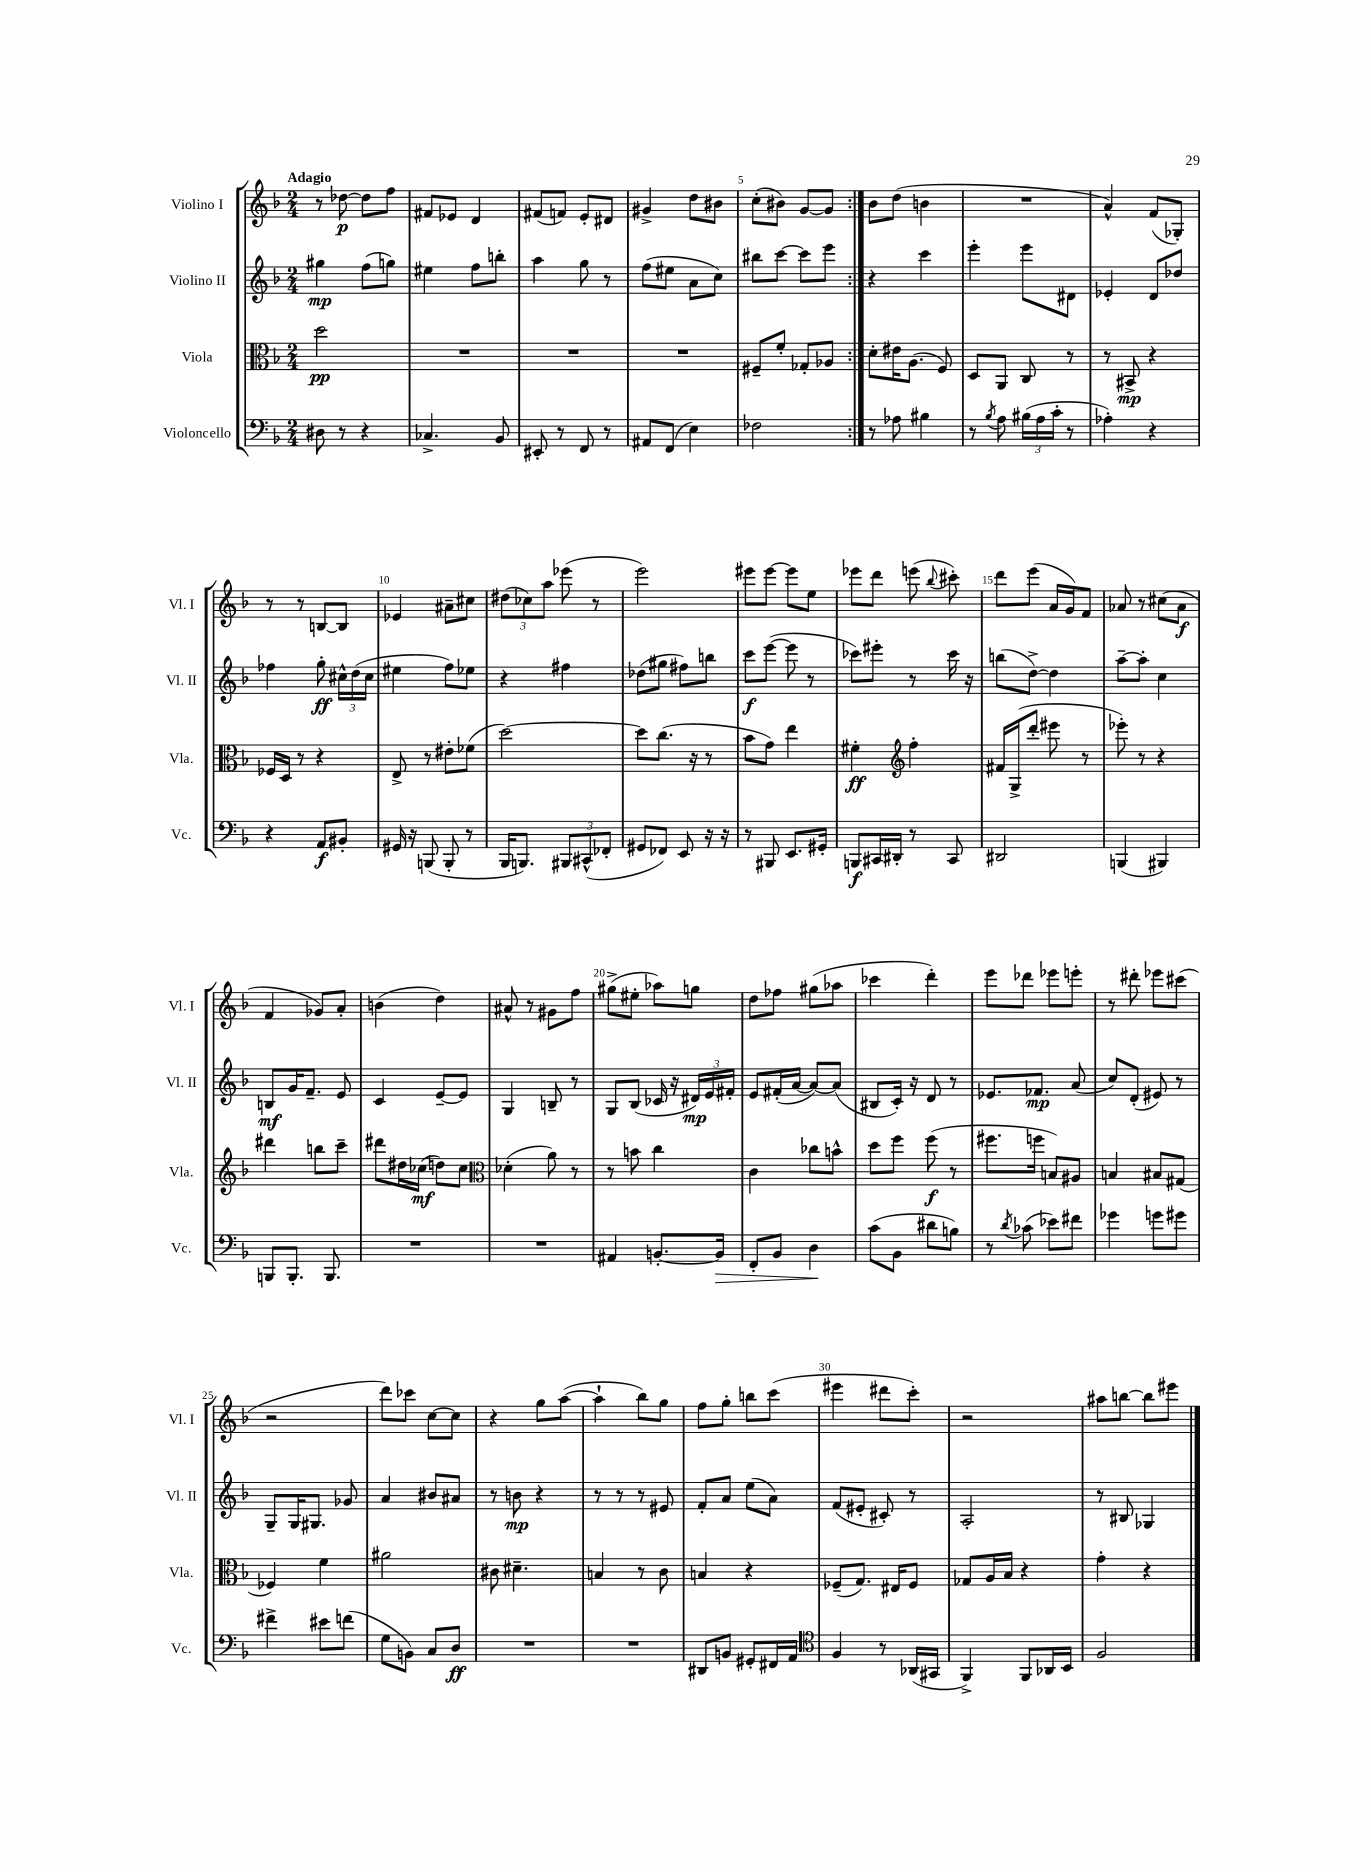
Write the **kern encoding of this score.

**kern	**kern	**kern	**kern
*staff4	*staff3	*staff2	*staff1
*clefF4	*clefC3	*clefG2	*clefG2
*k[b-]	*k[b-]	*k[b-]	*k[b-]
*M2/4	*M2/4	*M2/4	*M2/4
8D#	2dd	4gg#	8r
8r	.	.	[8dd-
4r	.	(8ff	8dd-]
.	.	8gg)	8ff
=	=	=	=
4.C-^	2r	4ee#	8f#
.	.	.	8e-
.	.	8ff	4d
8BB-	.	8bb'	.
=	=	=	=
8EE#'	2r	4aa	(8f#
8r	.	.	8f)
8FF	.	8gg	8e'
8r	.	8r	8d#
=	=	=	=
8AA#	2r	(8ff	4g#^
(8FF	.	8ee#	.
4E)	.	8a	8dd
.	.	8cc)	8b#
=	=	=	=
2F-	8F#~	8bb#	(8cc'
.	8f'	[8ccc	8b#)
.	8G-'	8ccc]	[8g
.	8A-	8eee	8g]
=:|!	=:|!	=:|!	=:|!
8r	8d'	4r	8b-
8A-	16e#	.	(8dd
.	(8.A	.	.
4B#	.	4ccc	4b
.	8F)	.	.
=	=	=	=
8r	8D	4eee'	2r
8qB-	.	.	.
8A	8AA	.	.
(24B#	8C	8eee	.
24A	.	.	.
24c'	.	.	.
8r	8r	8d#	.
=	=	=	=
4A-')	8r	4e-'	4a^^)
.	8BB#^	.	.
4r	4r	8d	(8f
.	.	8dd-	8G-')
=	=	=	=
4r	16F-	4ff-	8r
.	16D	.	.
.	8r	.	8r
8AA	4r	8gg'	[8B
8BB#'	.	24cc#^^	8B]
.	.	(24dd	.
.	.	24cc#	.
=	=	=	=
16GG#	8E^	4ee#	4e-
16r	.	.	.
(8BBB	8r	.	.
8BBB'	8e#'	8ff)	8a#~
8r	(8f-	8ee-	8cc#
=	=	=	=
16BBB-	[2dd)	4r	(12dd#
8.BBB)	.	.	.
.	.	.	12cc-)
.	.	.	12aa
12BBB#	.	4ff#	(8eee-
(12CC#^^	.	.	.
.	.	.	8r
12FF-'	.	.	.
=	=	=	=
8GG#	8dd]	(8dd-	2eee)
8FF-)	(8.cc	8gg#	.
8EE	.	8ff#)	.
.	16r	.	.
16r	8r	8bb	.
16r	.	.	.
=	=	=	=
8r	8b-	8ccc	8eee#
8BBB#	8g)	([8eee	[8eee#
8.EE	4ee	8eee]	8eee#]
.	.	8r	8ee
16GG#'	.	.	.
=	=	=	=
8BBB	4f#'	8ccc-)	8eee-
16CC#	.	8eee#'	8ddd
16DD#'	.	.	.
*	*clefG2	*	*
8r	4ff'	8r	(8eee
.	.	.	8qqbb-
8CC#	.	16ccc-	8ccc#')
.	.	16r	.
=	=	=	=
2DD#	16f#	(8bb	8ddd
.	(16G^	.	.
.	8ddd'	[8dd^)	(8eee
.	8eee#	4dd]	16a
.	.	.	16g)
.	8r	.	8f
=	=	=	=
(4BBB	8eee-')	[8aa~	8a-
.	8r	8aa']	8r
4BBB#)	4r	4cc	(8cc#
.	.	.	8a-
=	=	=	=
8BBB	4ddd#	8B	4f
8.BBB'	.	16g	.
.	.	8.f~	.
.	8bb	.	8g-)
8.BBB	.	.	.
.	8ccc~	8e	8a'
=	=	=	=
2r	8ddd#	4c	(4b
.	16dd#	.	.
.	(16cc-	.	.
.	8dd)	[8e~	4dd)
.	8cc-	8e]	.
=	=	=	=
*	*clefC3	*	*
2r	(4d-'	4G	8a#^^
.	.	.	8r
.	8a)	8B~	8g#
.	8r	8r	8ff
=	=	=	=
4AA#	8r	8G	(8gg#^
.	8b	(8B-	8ee#'
[8.BB'	4cc	16c-	8aa-)
.	.	16r	.
.	.	24d#)	8gg
.	.	24e	.
16BB]	.	.	.
.	.	24f#'	.
=	=	=	=
8FF'	4c	8e	8dd
8BB-	.	(16f#'	8ff-
.	.	[16a	.
4D	8cc-	8a_)	(8gg#
.	8b^^	(8a]	8aa-
=	=	=	=
(8c	8dd	8B#	4ccc-
8BB-	8ff	16c')	.
.	.	16r	.
8d#	(8ff	8d	4ddd')
8B)	8r	8r	.
=	=	=	=
8r	8.ff#	8.e-	8eee
8qd	.	.	.
(8c-	.	.	8ddd-
.	16ff	8.f-	.
8e-)	8B)	.	8eee-
8f#	8A#	(8a	8eee'
=	=	=	=
4g-	4B	8cc)	8r
.	.	(8d'	8ddd#'
8g	8B#	8e#)	8eee-
8g#	(8G#	8r	(8ccc#
=	=	=	=
4f#^	4F-)	8G~	2r
.	.	16G	.
.	.	8.G#	.
8e#	4f	.	.
(8f	.	8g-	.
=	=	=	=
8G	2a#	4a	8ddd)
8BB)	.	.	8ccc-
8C	.	8b#	[8cc
8D	.	8a#	8cc]
=	=	=	=
2r	8c#	8r	4r
.	4.d#~	8b	.
.	.	4r	8gg
.	.	.	([8aa
=	=	=	=
2r	4B	8r	4aa`]
.	.	8r	.
.	8r	8r	8bb-)
.	8c	8e#	8gg
=	=	=	=
8DD#	4B	8f'	8ff
8BB	.	8a	8gg'
8GG#'	4r	(8ee	8bb
16FF#	.	8a)	(8ccc
16AA	.	.	.
=	=	=	=
*clefC4	*	*	*
4F	(8F-~	(8f	4eee#
.	8.G)	8e#'	.
8r	.	8c#')	8ddd#
.	16E#	.	.
(16AA-	8F-	8r	8ccc')
16GG#	.	.	.
=	=	=	=
4FF^)	8G-	2A'	2r
.	16A	.	.
.	16B-	.	.
8FF	4r	.	.
16AA-	.	.	.
16BB-	.	.	.
=	=	=	=
2F	4g'	8r	8aa#
.	.	8B#	[8bb
.	4r	4G-	8bb]
.	.	.	8eee#
==	==	==	==
*-	*-	*-	*-
